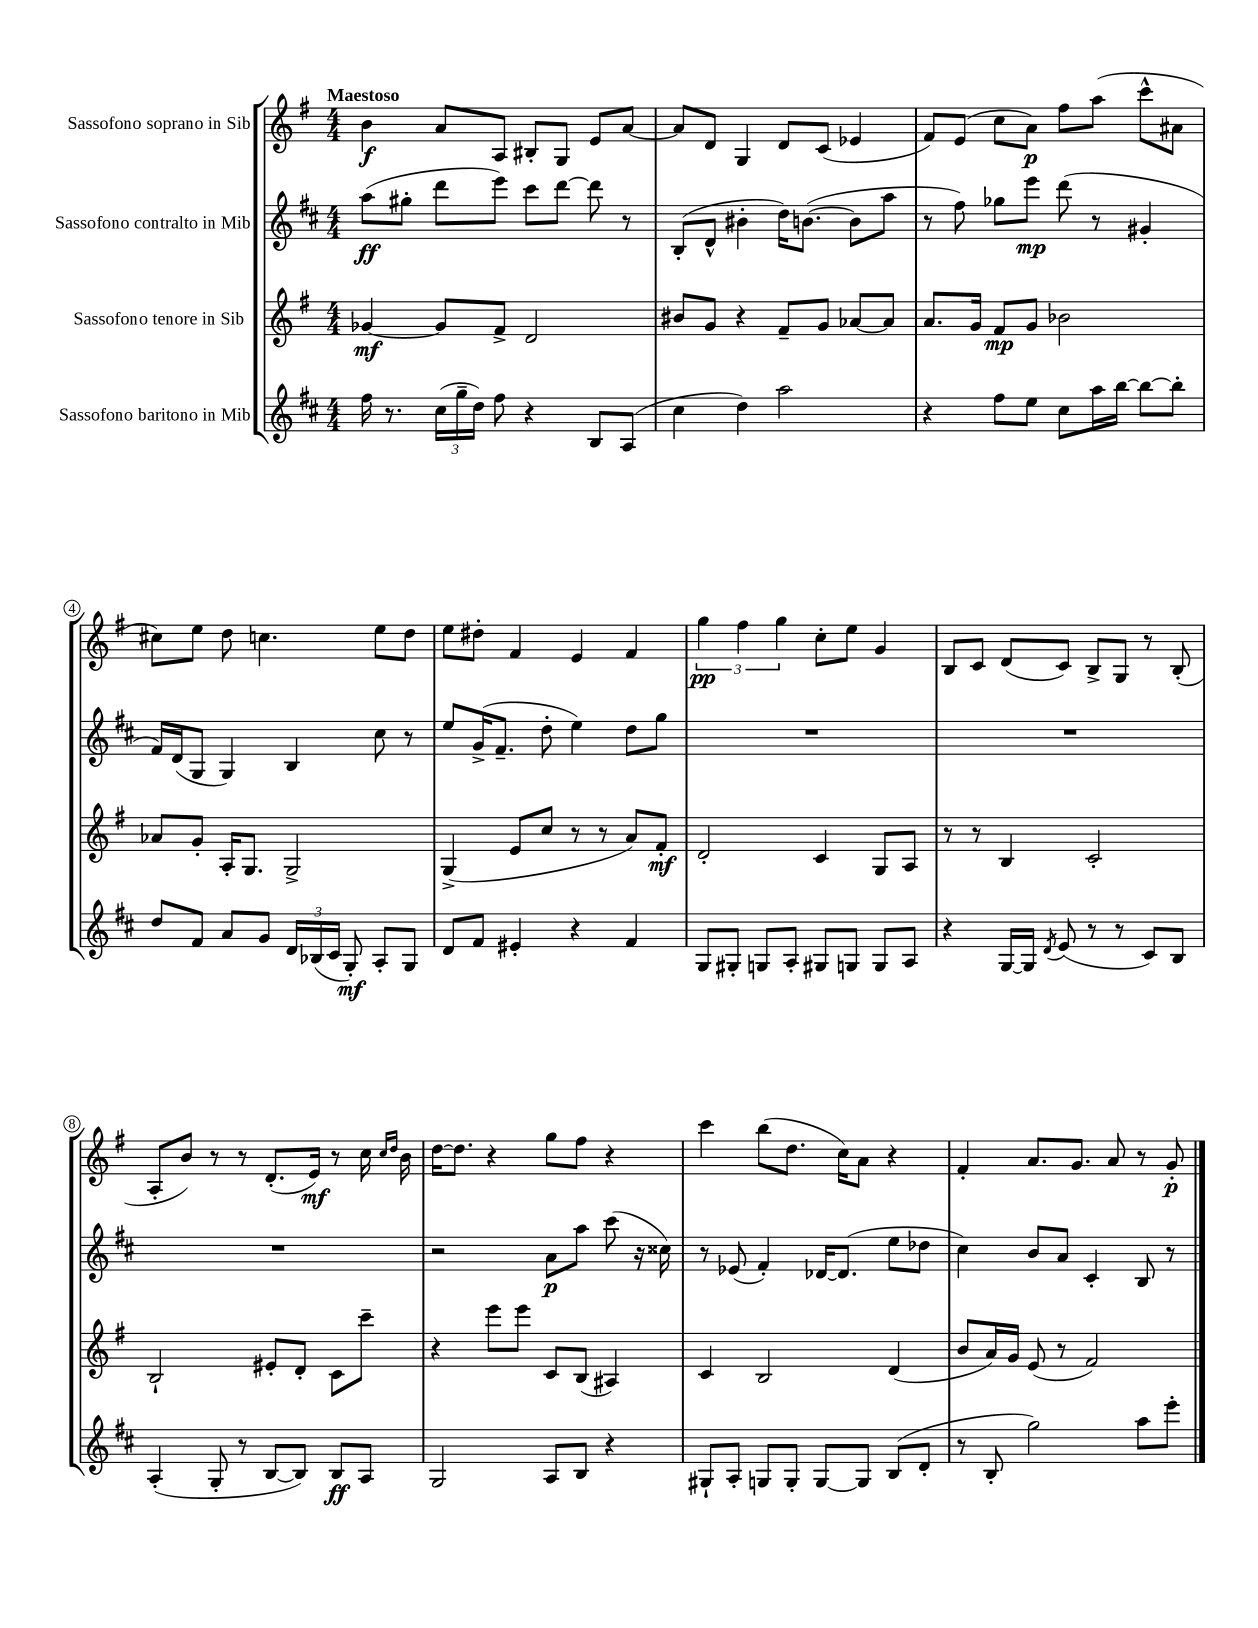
<<
\new StaffGroup <<
\new Staff = "s0" \with { instrumentName = "Sassofono soprano in Sib" } {
    \clef treble \key g \major \numericTimeSignature \time 4/4 \tempo "Maestoso"
    \autoBeamOff b'4\f a'8[ a8] bis8[-. g8] e'8[ a'8]~ |
    a'8[ d'8] g4 d'8[ c'8]( ees'4 |
    fis'8[) e'8]( c''8[ a'8]\p) fis''8[ a''8]( c'''8[-^ ais'8] |
    cis''8[) e''8] d''8 c''4. e''8[ d''8] |
    e''8[ dis''8]-. fis'4 e'4 fis'4 |
    \tuplet 3/2 { g''4\pp fis''4 g''4 } c''8[-. e''8] g'4 |
    b8[ c'8] d'8[( c'8]) b8[-> g8] r8 b8-.( |
    a8[-. b'8]) r8 r8 d'8.[-.( e'16]\mf) r8 c''16 \grace { c''16[ d''16] } b'16 |
    d''16[~ d''8.] r4 g''8[ fis''8] r4 |
    c'''4 b''8[( d''8.] c''16[) a'8] r4 |
    fis'4-. a'8.[ g'8.] a'8 r8 g'8-.\p \bar "|." |
}
\new Staff = "s1" \with { instrumentName = "Sassofono contralto in Mib" } {
    \clef treble \key d \major \numericTimeSignature \time 4/4
    \autoBeamOff a''8[\ff( gis''8]-. d'''8[ e'''8]) cis'''8[ d'''8]~ d'''8 r8 |
    b8[-.( d'8]-^ bis'4-. d''16[) b'8.]~( b'8[ a''8] |
    r8 fis''8) ges''8[ e'''8]\mp d'''8( r8 gis'4-. |
    fis'16[) d'16( g8] g4) b4 cis''8 r8 |
    e''8[ g'16->( fis'8.]-- d''8-. e''4) d''8[ g''8] |
    R1 |
    R1 |
    R1 |
    r2 a'8[\p a''8] cis'''8( r16 cisis''16) |
    r8 ees'8( fis'4-.) des'16[~ des'8.]( e''8[ des''8] |
    cis''4) b'8[ a'8] cis'4-. b8 r8 \bar "|." |
}
\new Staff = "s2" \with { instrumentName = "Sassofono tenore in Sib" } {
    \clef treble \key g \major \numericTimeSignature \time 4/4
    \autoBeamOff ges'4~\mf ges'8[ fis'8]-> d'2 |
    bis'8[ g'8] r4 fis'8[-- g'8] aes'8[~ aes'8] |
    a'8.[ g'16] fis'8[\mp g'8] bes'2 |
    aes'8[ g'8]-. a16[-. g8.] g2-> |
    g4->( e'8[ c''8] r8 r8 a'8[) fis'8]-.\mf |
    d'2-. c'4 g8[ a8] |
    r8 r8 b4 c'2-. |
    b2-! eis'8[-. d'8]-. c'8[ c'''8]-- |
    r4 e'''8[ e'''8] c'8[ b8]( ais4) |
    c'4 b2 d'4( |
    b'8[ a'16) g'16] e'8( r8 fis'2) \bar "|." |
}
\new Staff = "s3" \with { instrumentName = "Sassofono baritono in Mib" } {
    \clef treble \key d \major \numericTimeSignature \time 4/4
    \autoBeamOff fis''16 r8. \tuplet 3/2 { cis''16[( g''16-- d''16]) } fis''8 r4 b8[ a8]( |
    cis''4 d''4) a''2 |
    r4 fis''8[ e''8] cis''8[ a''16 b''16]~ b''8[~ b''8]-. |
    d''8[ fis'8] a'8[ g'8] \tuplet 3/2 { d'16[ bes16( cis'16] } g8-.\mf) a8[-. g8] |
    d'8[ fis'8] eis'4-. r4 fis'4 |
    g8[ gis8]-. g8[ a8]-. gis8[ g8] g8[ a8] |
    r4 g16[~ g16] \acciaccatura { d'8 } e'8( r8 r8 cis'8[) b8] |
    a4-.( g8-. r8 b8[~ b8]) b8[\ff a8] |
    g2 a8[ b8] r4 |
    gis8[-! a8]-. g8[ g8]-. g8[~ g8] b8[( d'8]-. |
    r8 b8-. g''2) a''8[ e'''8]-. \bar "|." |
}
>>
>>
\layout { \context { \Score \override BarNumber.stencil = #(make-stencil-circler 0.1 0.3 ly:text-interface::print) } }
